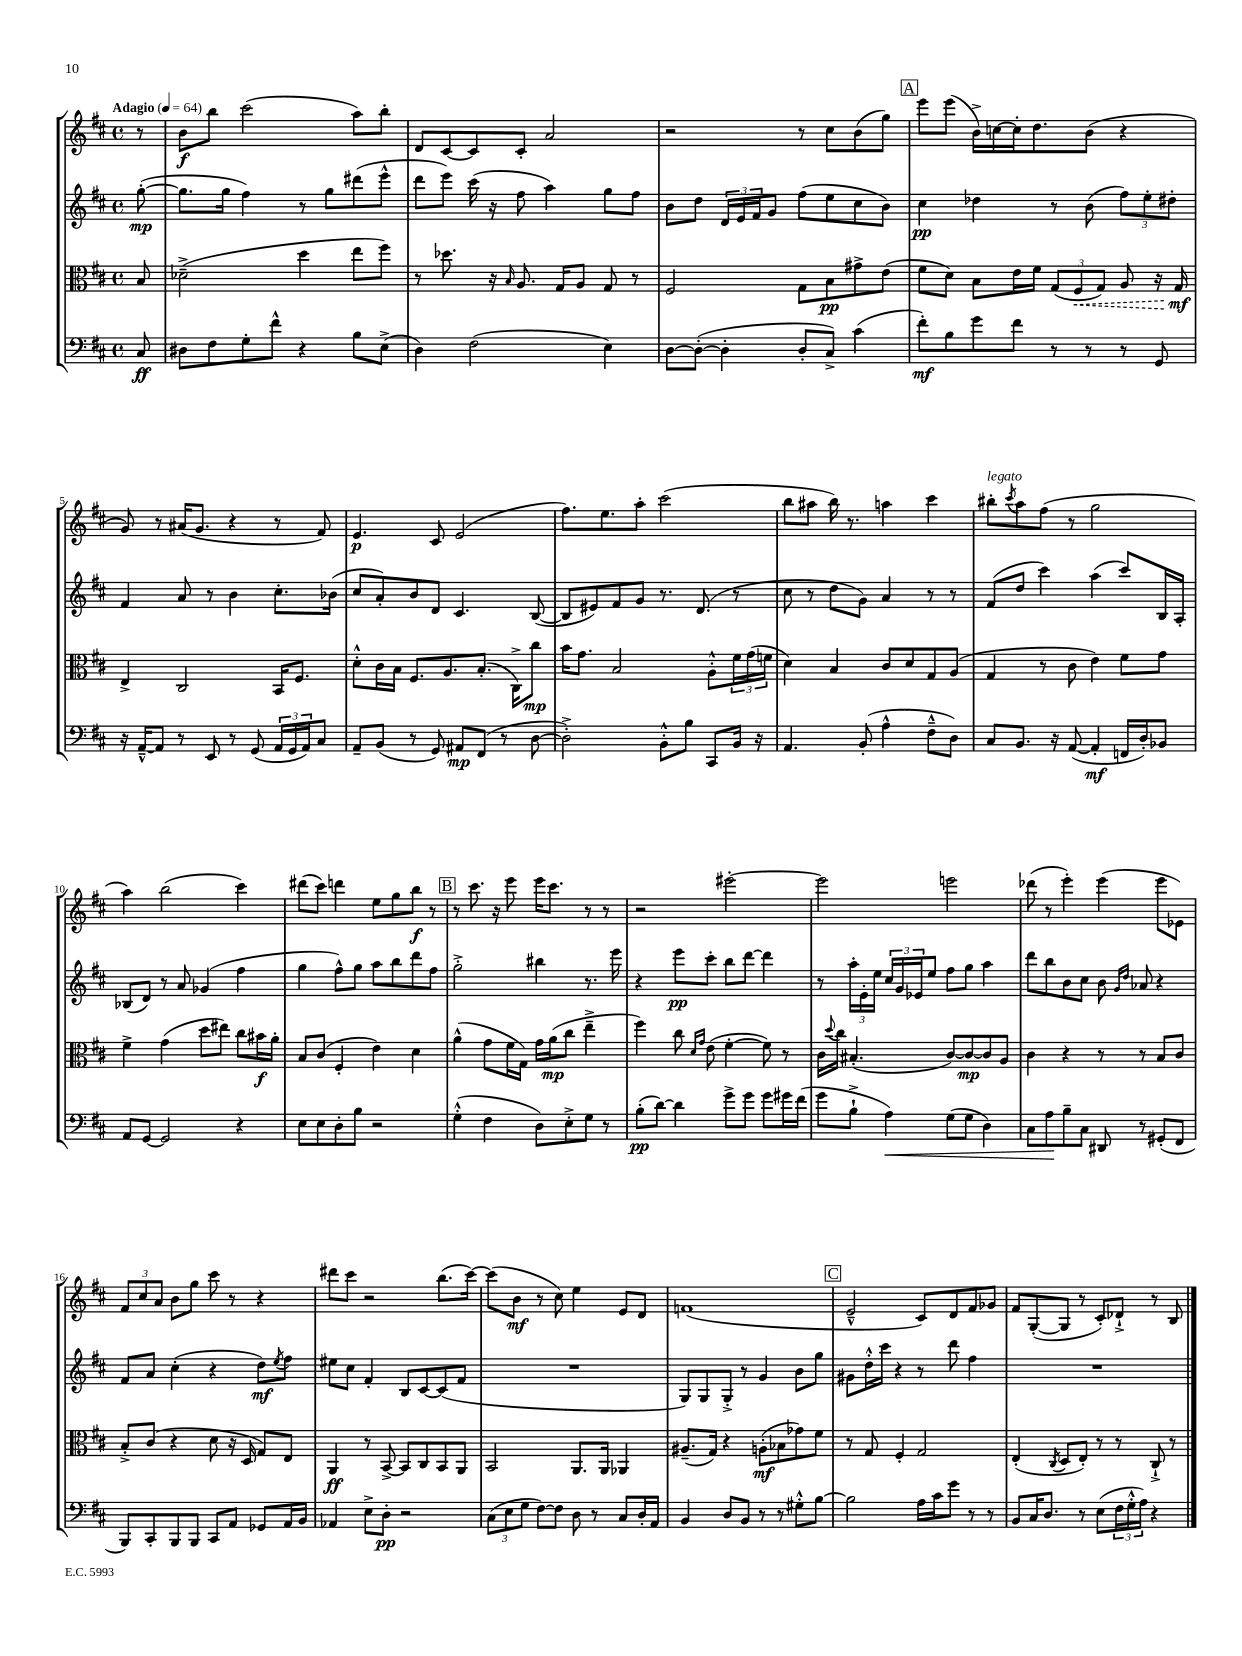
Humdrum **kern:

**kern	**dynam	**kern	**dynam	**kern	**dynam	**kern	**dynam
*part4	*part4	*part3	*part3	*part2	*part2	*part1	*part1
*staff4	*staff4	*staff3	*staff3	*staff2	*staff2	*staff1	*staff1
*clefF4	*	*clefC3	*	*clefG2	*	*clefG2	*
*k[f#c#]	*	*k[f#c#]	*	*k[f#c#]	*	*k[f#c#]	*
*M4/4	*	*M4/4	*	*M4/4	*	*M4/4	*
*met(c)	*	*met(c)	*	*met(c)	*	*met(c)	*
*MM64	*	*MM64	*	*MM64	*	*MM64	*
=	=	=	=	=	=	=	=
!	!	!	!	!	!	!LO:TX:a:B:t=Adagio	!
8C#/	ff	8B/	.	([8gg'\	mp	8r	.
=1	=1	=1	=1	=1	=1	=1	=1
8D#X\L	.	(2d-X~^\	.	8.gg\L]	.	8b\L	f
8F#\	.	.	.	.	.	8bb\J	.
.	.	.	.	16gg\Jk	.	.	.
8G'\	.	.	.	4ff#\)	.	(2ccc#\	.
8f#^^\J	.	.	.	.	.	.	.
4r	.	4dd\	.	8r	.	.	.
.	.	.	.	8gg\L	.	.	.
8B\L	.	8ee\L	.	(8ddd#X\	.	8aa\L)	.
(8E^\J	.	8ff#\J)	.	8eee^^\J	.	8bb'\J	.
=2	=2	=2	=2	=2	=2	=2	=2
4D\)	.	8r	.	8ddd\L	.	8d/L	.
.	.	8.dd-X\	.	8eee\J)	.	[8c#/	.
(2F#\	.	.	.	(16ccc#\	.	8c#/]	.
.	.	16r	.	16r	.	.	.
.	.	16qqB/	.	.	.	.	.
.	.	8.A/	.	8ff#\	.	8c#'/J	.
.	.	.	.	4aa\)	.	2a/	.
.	.	16G/KL	.	.	.	.	.
.	.	8A/J	.	.	.	.	.
4E\)	.	8G/	.	8gg\L	.	.	.
.	.	8r	.	8ff#\J	.	.	.
=3	=3	=3	=3	=3	=3	=3	=3
[8D\L	.	2F#/	.	8b\L	.	2r	.
(8D'\J_	.	.	.	8dd\J	.	.	.
4D'\]	.	.	.	24d/LL	.	.	.
.	.	.	.	24e/	.	.	.
.	.	.	.	24f#/J	.	.	.
.	.	.	.	8g/J	.	.	.
8D'/L	.	8G\L	.	(8ff#\L	.	8r	.
8C#^/J)	.	8B\	pp	8ee\	.	8cc#\L	.
(4c#\	.	8g#X^\	.	8cc#\	.	(8b\	.
.	.	(8e\J	.	8b\J)	.	8gg\J)	.
!!LO:REH:place=s1:t=A
=4	=4	=4	=4	=4	=4	=4	=4
8f#'\L)	mf	8f#\L	.	4cc#\	pp	8eee\L	.
8B\	.	8d\J)	.	.	.	(8eee\J	.
8g\	.	8B\L	.	4dd-X\	.	16b^\LL)	.
.	.	.	.	.	.	[16ccn\	.
8f#\J	.	16e\L	.	.	.	16cc'\J]	.
.	.	16f#\JJ	.	.	.	8.dd\	.
8r	.	(12G/L	.	8r	.	.	.
!	!	!	!LO:HP:b	!	!	!	!
.	.	12F#/	<	.	.	.	.
8r	.	.	.	(8b\	.	(8b\J	.
.	.	12G/J)	.	.	.	.	.
8r	.	8A/	.	12ff#\L)	.	4r	.
.	.	.	.	12ee'\	.	.	.
8GG/	.	16r	.	.	.	.	.
.	.	.	.	12dd#X'\J	.	.	.
.	.	16G/	mf	.	.	.	.
.	.	.	[	.	.	.	.
!!LO:LB:g=z
=5	=5	=5	=5	=5	=5	=5	=5
16r	.	4E^/	.	4f#/	.	8g/)	.
[16AA~^^/KL	.	.	.	.	.	.	.
8AA/J]	.	.	.	.	.	8r	.
8r	.	2C#/	.	8a/	.	(16a#X/KL	.
.	.	.	.	.	.	8.g/J	.
8EE/	.	.	.	8r	.	.	.
8r	.	.	.	4b\	.	4r	.
(8GG/	.	.	.	.	.	.	.
24AA/LL	.	16BB/KL	.	8.cc#'\L	.	8r	.
24GG/	.	.	.	.	.	.	.
.	.	8.F#/J	.	.	.	.	.
24AA/J)	.	.	.	.	.	.	.
8C#/J	.	.	.	.	.	8f#/)	.
.	.	.	.	(16b-X\Jk	.	.	.
=6	=6	=6	=6	=6	=6	=6	=6
8AA~/L	.	8d'^^\L	.	8cc#/L	.	4.e/	p
(8BB/J	.	16c#\L	.	8a'/)	.	.	.
.	.	16B\JJ	.	.	.	.	.
8r	.	8.F#/L	.	8b/	.	.	.
8GG/)	.	.	.	8d/J	.	8c#/	.
.	.	8.A/	.	.	.	.	.
8AA#X/L	mp	.	.	4.c#/	.	(2e/	.
(8FF#/J	.	(8.B'/J	.	.	.	.	.
8r	.	.	.	.	.	.	.
.	.	16C#^\KL)	.	.	.	.	.
[8D\	.	8cc#\J	mp	([8B/	.	.	.
=7	=7	=7	=7	=7	=7	=7	=7
2D'^\])	.	16b\KL	.	8B/L]	.	8.ff#\L)	.
.	.	8.g\J	.	.	.	.	.
.	.	.	.	8e#X/)	.	.	.
.	.	.	.	.	.	8.ee\	.
.	.	2B/	.	8f#/	.	.	.
.	.	.	.	8g/J	.	8aa'\J	.
8BB'^^\L	.	.	.	8.r	.	(2ccc#\	.
8B\J	.	.	.	.	.	.	.
.	.	.	.	(8.d/	.	.	.
8CC#/L	.	8A'^^\L	.	.	.	.	.
16BB/Jk	.	24f#\L	.	8r	.	.	.
.	.	(24g\	.	.	.	.	.
16r	.	.	.	.	.	.	.
.	.	24fn\JJ	.	.	.	.	.
=8	=8	=8	=8	=8	=8	=8	=8
4.AA/	.	4d\)	.	8cc#\	.	8bb\L	.
.	.	.	.	8r	.	8aa#X\J	.
.	.	4B/	.	8dd\L	.	16bb\)	.
.	.	.	.	.	.	8.r	.
(8BB'/	.	.	.	8g\J)	.	.	.
4A^^\	.	8c#/L	.	4a/	.	4aan\	.
.	.	8d/	.	.	.	.	.
8F#~^^\L	.	8G/	.	8r	.	4ccc#\	.
8D\J)	.	(8A/J	.	8r	.	.	.
=9	=9	=9	=9	=9	=9	=9	=9
!	!	!	!	!	!	!LO:TX:a:i:t=legato	!
8C#/L	.	4G/	.	(8f#/L	.	8bb#X'\L	.
.	.	.	.	.	.	8qccc#/	.
8.BB/J	.	.	.	8dd/J	.	8aa\	.
.	.	8r	.	4ccc#\)	.	(8ff#\J	.
16r	.	.	.	.	.	.	.
([8AA/	.	8c#\	.	.	.	8r	.
4AA'/]	mf	4e\)	.	(4aa\	.	2gg\	.
16FFn/LL	.	8f#\L	.	8ccc#/L)	.	.	.
16D'/J)	.	.	.	.	.	.	.
8BB-X/J	.	8g\J	.	16B/L	.	.	.
.	.	.	.	16A'/JJ	.	.	.
!!LO:LB:g=z
=10	=10	=10	=10	=10	=10	=10	=10
8AA/L	.	4f#^\	.	(8B-X/L	.	4aa\)	.
[8GG/J	.	.	.	8d/J)	.	.	.
2GG/]	.	(4g\	.	8r	.	(2bb\	.
.	.	.	.	8a/	.	.	.
.	.	8dd\L	.	(4g-X/	.	.	.
.	.	8ee#X\J)	.	.	.	.	.
4r	.	8cc#\L	.	4ff#\	.	4ccc#\)	.
.	.	16b#X\L	f	.	.	.	.
.	.	16a'\JJ	.	.	.	.	.
=11	=11	=11	=11	=11	=11	=11	=11
8E\L	.	8B/L	.	4gg\	.	(8ddd#X\L	.
8E\	.	(8c#/J	.	.	.	8ccc#\J)	.
8D'\	.	4F#'/	.	8ff#^^\L)	.	4dddn\	.
8B\J	.	.	.	8gg\J	.	.	.
2r	.	4e\)	.	8aa\L	.	8ee\L	.
.	.	.	.	8bb\	.	8gg\	.
.	.	4d\	.	8ddd\	.	8bb\J	f
.	.	.	.	8ff#\J	.	8r	.
!!LO:REH:place=s1:t=B
=12	=12	=12	=12	=12	=12	=12	=12
(4G'^^\	.	(4a^^\	.	2gg'^\	.	8r	.
.	.	.	.	.	.	8.ccc#\	.
4F#\	.	8g\L	.	.	.	.	.
.	.	.	.	.	.	16r	.
.	.	16f#\L	.	.	.	8eee\	.
.	.	16G\JJ)	.	.	.	.	.
8D\L)	.	16g\LL	.	4bb#X\	.	16eee\KL	.
.	.	(16a\J	mp	.	.	8.ccc#\J	.
8E'^\	.	8cc#\J	.	.	.	.	.
8G\J	.	4ee~^\	.	8.r	.	8r	.
8r	.	.	.	.	.	8r	.
.	.	.	.	16eee\	.	.	.
=13	=13	=13	=13	=13	=13	=13	=13
(8B'\L	pp	4ff#\)	.	4r	.	2r	.
[8d\J)	.	.	.	.	.	.	.
4d\]	.	8cc#\	.	8eee\L	pp	.	.
.	.	16qqd/LL	.	.	.	.	.
.	.	16qqg/JJ	.	.	.	.	.
.	.	(8e\	.	8ccc#'\J	.	.	.
8g^\L	.	[4f#'\	.	8bb\L	.	[2eee#X'\	.
8g\J	.	.	.	[8ddd\J	.	.	.
8g\L	.	8f#\])	.	4ddd\]	.	.	.
16g#X\L	.	8r	.	.	.	.	.
(16f#\JJ	.	.	.	.	.	.	.
=14	=14	=14	=14	=14	=14	=14	=14
8g\L	.	16c#\LL	.	8r	.	2eee#\]	.
.	.	8qqdd/	.	.	.	.	.
.	.	16cc#\JJ	.	.	.	.	.
8B`^\J	.	(4.B#X'/	.	24aa'\LL	.	.	.
.	.	.	.	24e'\	.	.	.
.	.	.	.	24ee\JJ	.	.	.
!	!LO:HP:b	!	!	!	!	!	!
4A\)	<	.	.	24cc#/LL	.	.	.
.	.	.	.	24g/	.	.	.
.	.	.	.	24e-X/J	.	.	.
.	.	.	.	8ee/J	.	.	.
(8G\L	.	[8c#/L)	.	8ff#\L	.	2eeen\	.
8G\J	.	8c#/_	mp	8gg\J	.	.	.
4D\)	.	8c#/]	.	4aa\	.	.	.
.	.	8A/J	.	.	.	.	.
=15	=15	=15	=15	=15	=15	=15	=15
8C#\L	.	4c#\	.	8ddd\L	.	(8ddd-X\	.
8A\	.	.	.	8bb\	.	8r	.
8B~\	[	4r	.	8b\	.	4eee'\)	.
8C#\J	.	.	.	8cc#\J	.	.	.
8DD#X/	.	8r	.	8b\	.	(4eee\	.
.	.	.	.	16qqg/LL	.	.	.
.	.	.	.	16qqdd/JJ	.	.	.
8r	.	8r	.	8a-X/	.	.	.
(8GG#X'/L	.	8B/L	.	4r	.	8eee\L	.
8FF#/J	.	8c#/J	.	.	.	8e-X\J)	.
!!LO:LB:g=z
=16	=16	=16	=16	=16	=16	=16	=16
8BBB/L)	.	8B'^/L	.	8f#/L	.	12f#/L	.
.	.	.	.	.	.	12cc#/	.
8CC#'/	.	(8c#/J	.	8a/J	.	.	.
.	.	.	.	.	.	12a/J	.
8BBB/	.	4r	.	(4cc#'\	.	8b\L	.
8BBB/J	.	.	.	.	.	8gg\J	.
8CC#/L	.	8d\	.	4r	.	8ccc#\	.
8AA/J	.	16r	.	.	.	8r	.
.	.	16D/	.	.	.	.	.
8GG-X/L	.	8G/L)	.	8dd\L)	mf	4r	.
.	.	.	.	8qee/	.	.	.
16AA/L	.	8E/J	.	8ff#\J	.	.	.
16BB/JJ	.	.	.	.	.	.	.
=17	=17	=17	=17	=17	=17	=17	=17
4AA-X/	.	4AA/	ff	8ee#X\L	.	8ddd#X\L	.
.	.	.	.	8cc#\J	.	8ccc#\J	.
8E^\L	.	8r	.	4f#'/	.	2r	.
8D'\J	pp	[8BB^/	.	.	.	.	.
2r	.	8BB/L]	.	8B/L	.	.	.
.	.	8C#/	.	[8c#/	.	.	.
.	.	8BB/	.	(8c#/]	.	(8.bb\L	.
.	.	8AA/J	.	8f#/J	.	.	.
.	.	.	.	.	.	[16ccc#\Jk)	.
=18	=18	=18	=18	=18	=18	=18	=18
(12C#\L	.	2BB/	.	1r	.	(8ccc#\L]	.
12E\	.	.	.	.	.	.	.
.	.	.	.	.	.	8b\J	mf
12G\J	.	.	.	.	.	.	.
[8F#\L)	.	.	.	.	.	8r	.
8F#\J]	.	.	.	.	.	8cc#\)	.
8D\	.	8.AA/L	.	.	.	4ee\	.
8r	.	.	.	.	.	.	.
.	.	16AA/Jk	.	.	.	.	.
8C#/L	.	4AA-X/	.	.	.	8e/L	.
16D'/L	.	.	.	.	.	8d/J	.
16AA/JJ	.	.	.	.	.	.	.
=19	=19	=19	=19	=19	=19	=19	=19
4BB/	.	(8.A#X~/L	.	8G/L)	.	(1fn	.
.	.	.	.	8G/	.	.	.
.	.	16G/Jk)	.	.	.	.	.
8D/L	.	4r	.	8G'^/J	.	.	.
8BB/J	.	.	.	8r	.	.	.
8r	.	(8An'\L	mf	4g/	.	.	.
8r	.	8B-X\	.	.	.	.	.
8G#X'^^\L	.	8g-X\)	.	8b\L	.	.	.
[8B\J	.	8f#\J	.	8gg\J	.	.	.
!!LO:REH:place=s1:t=C
=20	=20	=20	=20	=20	=20	=20	=20
2B\]	.	8r	.	8g#X\L	.	2e~^^/	.
.	.	8G/	.	16dd'^^\L	.	.	.
.	.	.	.	16ccc#\JJ	.	.	.
.	.	4F#'/	.	4r	.	.	.
16A\LL	.	2G/	.	8r	.	8c#/L)	.
16c#\J	.	.	.	.	.	.	.
8g\J	.	.	.	8ddd\	.	8d/	.
8r	.	.	.	4ff#\	.	8f#/	.
8r	.	.	.	.	.	8g-X/J	.
=21	=21	=21	=21	=21	=21	=21	=21
8BB/L	.	(4E'/	.	1r	.	8f#/L	.
16C#/K	.	.	.	.	.	([8G'/	.
8.D/J	.	.	.	.	.	.	.
.	.	8qC#/	.	.	.	.	.
.	.	8D/L	.	.	.	8G/J]	.
8r	.	8E'/J)	.	.	.	8r	.
(8E\L	.	8r	.	.	.	8c#'/L)	.
24F#\L	.	8r	.	.	.	8d-X`^/J	.
24G'^^\	.	.	.	.	.	.	.
24A\JJ)	.	.	.	.	.	.	.
4r	.	8C#`^/	.	.	.	8r	.
.	.	8r	.	.	.	8B/	.
==	==	==	==	==	==	==	==
*-	*-	*-	*-	*-	*-	*-	*-
